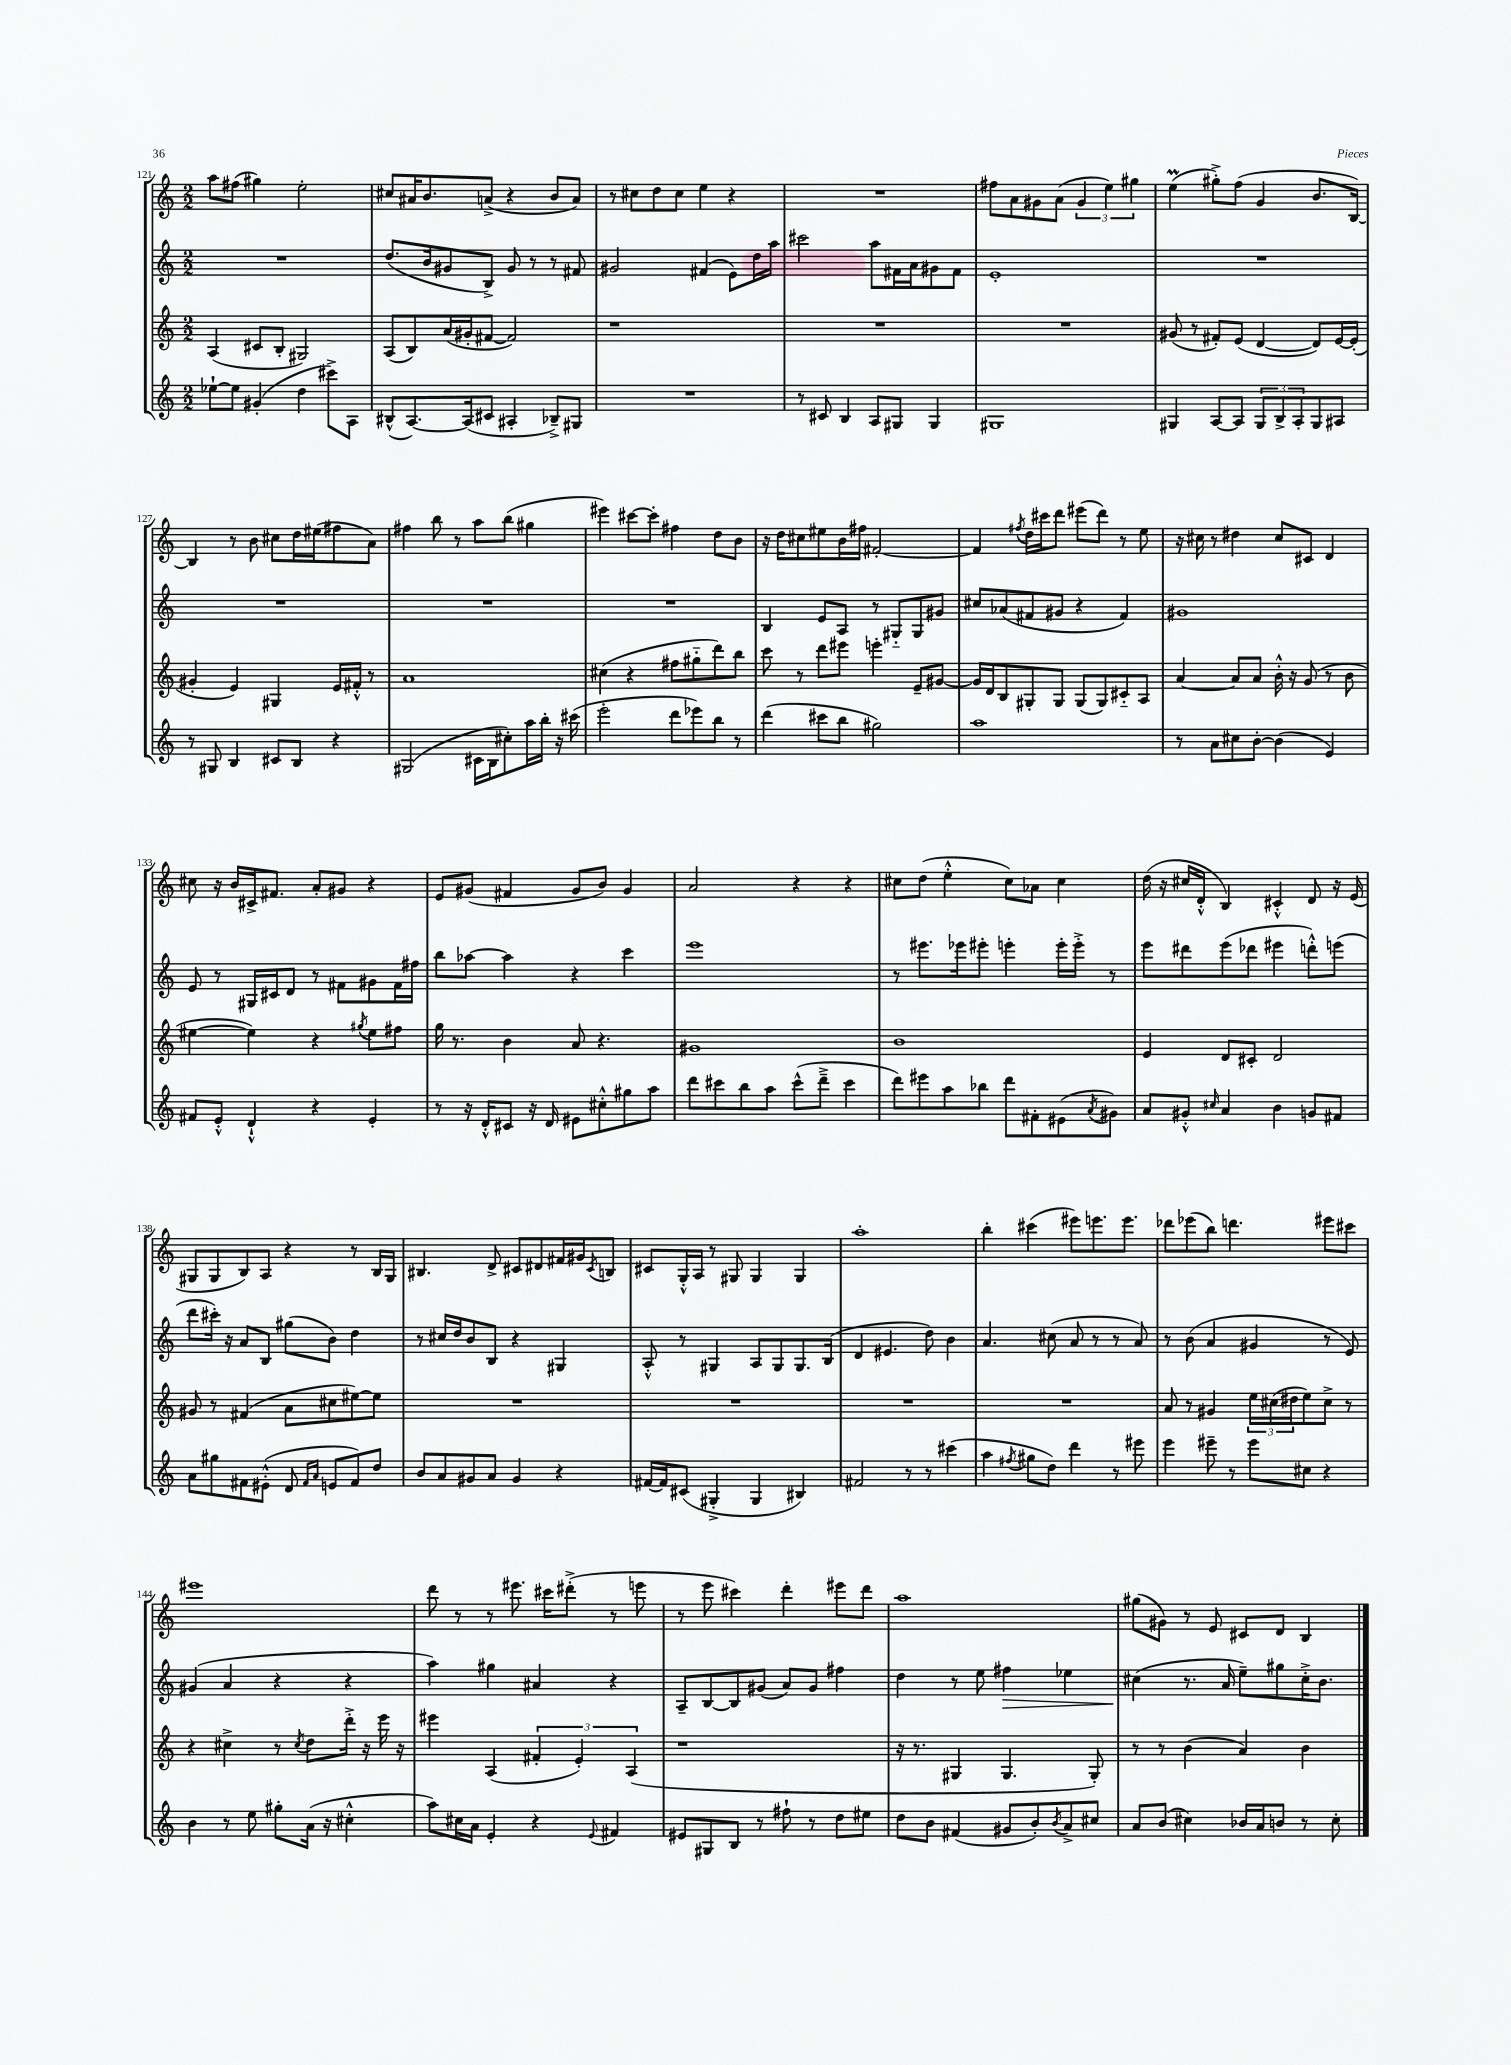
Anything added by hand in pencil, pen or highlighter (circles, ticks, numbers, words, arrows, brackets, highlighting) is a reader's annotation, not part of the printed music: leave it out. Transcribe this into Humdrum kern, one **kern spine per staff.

**kern	**kern	**kern	**kern
*staff4	*staff3	*staff2	*staff1
*clefG2	*clefG2	*clefG2	*clefG2
*k[]	*k[]	*k[]	*k[]
*M2/2	*M2/2	*M2/2	*M2/2
[8ee-`	(4A	1r	8aa
8ee-]	.	.	(8ff#
(4g#'	8c#	.	4gg#)
.	8B'	.	.
4dd	2G#)	.	2ee'
8ccc#^)	.	.	.
8A	.	.	.
=	=	=	=
(8B#^^	(8A	(8.dd	8cc#
[8.A)	8B)	.	16a#
.	.	16b	8.b
.	(16a	8g#	.
(16A]	16g#'	.	.
8c#	[8f#	8B^)	(8a^
4A#'	2f#])	8g#	4r
.	.	8r	.
8B-~^)	.	8r	8b
8G#	.	8f#	8a)
=	=	=	=
1r	1r	2g#	8r
.	.	.	8cc#
.	.	.	8dd
.	.	.	8cc#
.	.	(4f#	4ee
.	.	8e)	4r
.	.	16dd	.
.	.	16aa	.
=	=	=	=
8r	1r	2ccc#	1r
8c#	.	.	.
4B	.	.	.
8A	.	8aa	.
8G#	.	16f#	.
.	.	16a	.
4G#	.	8g#	.
.	.	8f#	.
=	=	=	=
1G#	1r	1e'	8ff#
.	.	.	8a
.	.	.	8g#
.	.	.	(8a
.	.	.	6g#
.	.	.	6ee)
.	.	.	6gg#
=	=	=	=
4G#	(8g#	1r	(4ee
.	8r	.	.
[8A	8f#')	.	8gg#'^)
8A]	(8e	.	(8ff
12G#	[4d	.	4g
12B^	.	.	.
12A'	.	.	.
8G#	8d])	.	8.b
8A#	[16e	.	.
.	(16e']	.	[16B)
=	=	=	=
8r	4g#'	1r	4B]
8G#	.	.	.
4B	4e)	.	8r
.	.	.	8b
8c#	4G#	.	8cc#
8B	.	.	16dd
.	.	.	(16ee#
4r	16e	.	8ff#
.	16f#'^^	.	.
.	8r	.	8a)
=	=	=	=
(2G#	1a	1r	4ff#
.	.	.	8bb
.	.	.	8r
16c#	.	.	8aa
16B	.	.	.
8cc#')	.	.	(8bb
16aa	.	.	4gg#
16bb'	.	.	.
16r	.	.	.
(16ccc#	.	.	.
=	=	=	=
2eee'	(4cc#	1r	4eee#)
.	4r	.	[8ccc#
.	.	.	8ccc#']
8ddd	8ff#	.	4ff#
8eee-)	8gg#'~	.	.
8bb	8ddd)	.	8dd
8r	8bb	.	8b
=	=	=	=
(4ddd	8ccc	4B	16r
.	.	.	16dd
.	8r	.	8cc#
8ccc#	8ddd	8e	8ee#
8bb	8eee#	8A	16b
.	.	.	16ff#
2gg#)	4eee'	8r	[2f#'
.	.	8G#'~	.
.	8e~	8G#	.
.	[8g#	8g#	.
=	=	=	=
1aa	16g#]	8cc#	4f#]
.	16d	.	.
.	8B	(8a-	.
.	.	.	8qff#
.	8G#'	8f#	16dd
.	.	.	16ccc#
.	8G#	8g#	8ddd
.	(8G#	4r	(8eee#
.	8G#)	.	8ddd)
.	8c#'~	4f#)	8r
.	8A	.	8ee
=	=	=	=
8r	[4a	1g#	16r
.	.	.	16cc#
8a	.	.	8r
8cc#	8a]	.	4dd#
[8b'	8a	.	.
(4b]	16b'^^	.	8cc#
.	16r	.	.
.	(8g	.	8c#
4e)	8r	.	4d
.	8b	.	.
=	=	=	=
8f#	[4ee#	8e	8cc#
8e'^^	.	8r	16r
.	.	.	16b
4d`^^	4ee#])	16G#	16c#^
.	.	16c#	8.f#
.	.	8d	.
4r	4r	8r	8a'
.	.	8f#	8g#
.	8qgg#	.	.
4e'	8ee#	8g#	4r
.	8ff#	16f#	.
.	.	16ff#	.
=	=	=	=
8r	16gg	8bb	8e
.	8.r	.	.
16r	.	[8aa-	(8g#
16d'^^	.	.	.
8c#	4b	4aa-]	4f#
16r	.	.	.
16d	.	.	.
8e#	8a	4r	8g#
8cc#'^^	4.r	.	8b)
8gg#	.	4ccc	4g#
8aa	.	.	.
=	=	=	=
8ddd	1g#	1eee	2a
8ccc#	.	.	.
8bb	.	.	.
8aa	.	.	.
(8ccc#^^	.	.	4r
8ddd~^	.	.	.
4ccc#	.	.	4r
=	=	=	=
8ddd)	1b	8r	8cc#
8eee#	.	8.eee#	(8dd
8aa	.	.	4ee'^^
.	.	16eee-	.
8bb-	.	8eee#'	.
8ddd	.	4eee'	8cc#)
8f#'	.	.	8a-
(8e#	.	16eee'	4cc#
.	.	16eee'^	.
8qa	.	.	.
8g#)	.	8r	.
=	=	=	=
8a	4e	8eee	(16dd
.	.	.	16r
8g#'^^	.	8ddd#	16cc#
.	.	.	16d'^^
16qqcc#	.	.	.
4a	8d	(8eee	4B)
.	8c#'	8ddd-	.
4b	2d	4eee#	4c#'^^
8g	.	8ddd'^^)	8d
8f#	.	(8eee	16r
.	.	.	(16e
=	=	=	=
8a	8g#	8ddd	8G#
8gg#	8r	16ccc#')	8G#
.	.	16r	.
8f#	(4f#	8a	8B)
(8e#'^^	.	8B	8A
8d	8a	(8gg#	4r
16qqf#	.	.	.
16qqa	.	.	.
8e	8cc#	8b)	.
8f#)	[8ee#)	4dd	8r
8dd	8ee#]	.	16B
.	.	.	16G#
=	=	=	=
8b	1r	8r	4.B#
8a	.	16cc#	.
.	.	16dd	.
8g#	.	8b	.
8a	.	8B	8d^
4g#	.	4r	8c#
.	.	.	8d#
4r	.	4G#	16f#
.	.	.	16g#
.	.	.	8qc#
.	.	.	8B
=	=	=	=
[16f#	1r	8A'^^	8c#
16f#]	.	.	.
(8c#	.	8r	16G'^^
.	.	.	16A
4G#'^	.	4G#	8r
.	.	.	8G#
4G#	.	8A	4G#
.	.	8G#	.
4B#)	.	8.G#	4G#
.	.	(16B	.
=	=	=	=
2f#	1r	4d	1aa'
.	.	4.e#	.
8r	.	.	.
8r	.	8dd)	.
(4ccc#	.	4b	.
=	=	=	=
4aa	1r	4.a	4bb'
8qff#	.	.	.
8gg#	.	.	(4ccc#
8dd)	.	(8cc#	.
4ddd	.	8a	8eee#)
.	.	8r	8.eee
8r	.	8r	.
.	.	.	8.eee
8eee#	.	8a)	.
=	=	=	=
4eee	8a	8r	8ddd-
.	8r	(8b	(8eee-
8eee#~	4g#	4a	8bb)
8r	.	.	4.ddd
8eee#	24ee	4g#	.
.	(24cc#	.	.
.	24dd#	.	.
8cc#	8ee)	.	.
4r	8cc#^	8r	8eee#
.	8r	8e)	8ccc#
=	=	=	=
4b	4r	(4g#	1eee#
8r	4cc#^	4a	.
8ee	.	.	.
8gg#'	8r	4r	.
.	8qcc#	.	.
(16a	8dd	.	.
16r	.	.	.
4cc#'^^	16ddd'^	4r	.
.	16r	.	.
.	16eee	.	.
.	16r	.	.
=	=	=	=
8aa)	4eee#	4aa)	8ddd
16cc#	.	.	8r
16a	.	.	.
4e'	(4A	4gg#	8r
.	.	.	8.eee#
4r	6f#'	4a#	.
.	.	.	16ccc#
.	.	.	(8ddd#'^
.	6e')	.	.
8qqe	.	.	.
4f#	.	4r	8r
.	(6A	.	.
.	.	.	8eee
=	=	=	=
8e#	1r	8A~	8r
8G#	.	[8B	8eee
8B	.	8B]	4ccc#)
8r	.	(8g#	.
8ff#`	.	8a)	4ddd'
8r	.	8g#	.
8dd	.	4ff#	8eee#
8ee#	.	.	8ddd
=	=	=	=
8dd	16r	4dd	1aa
.	8.r	.	.
8b	.	.	.
(4f#	4G#	8r	.
.	.	8ee	.
8g#	4.G#	4ff#	.
8b')	.	.	.
8qb	.	.	.
8a^	.	4ee-	.
8cc#	8G#')	.	.
=	=	=	=
8a	8r	(4cc#	(8gg#
(8b	8r	.	8g#)
4cc#)	(4b	8.r	8r
.	.	.	8e
.	.	16a	.
16b-	4a)	8ee~)	8c#
16a	.	.	.
8b	.	8gg#	8d
8r	4b	16cc#'^	4B
.	.	8.b	.
8cc#'	.	.	.
==	==	==	==
*-	*-	*-	*-
